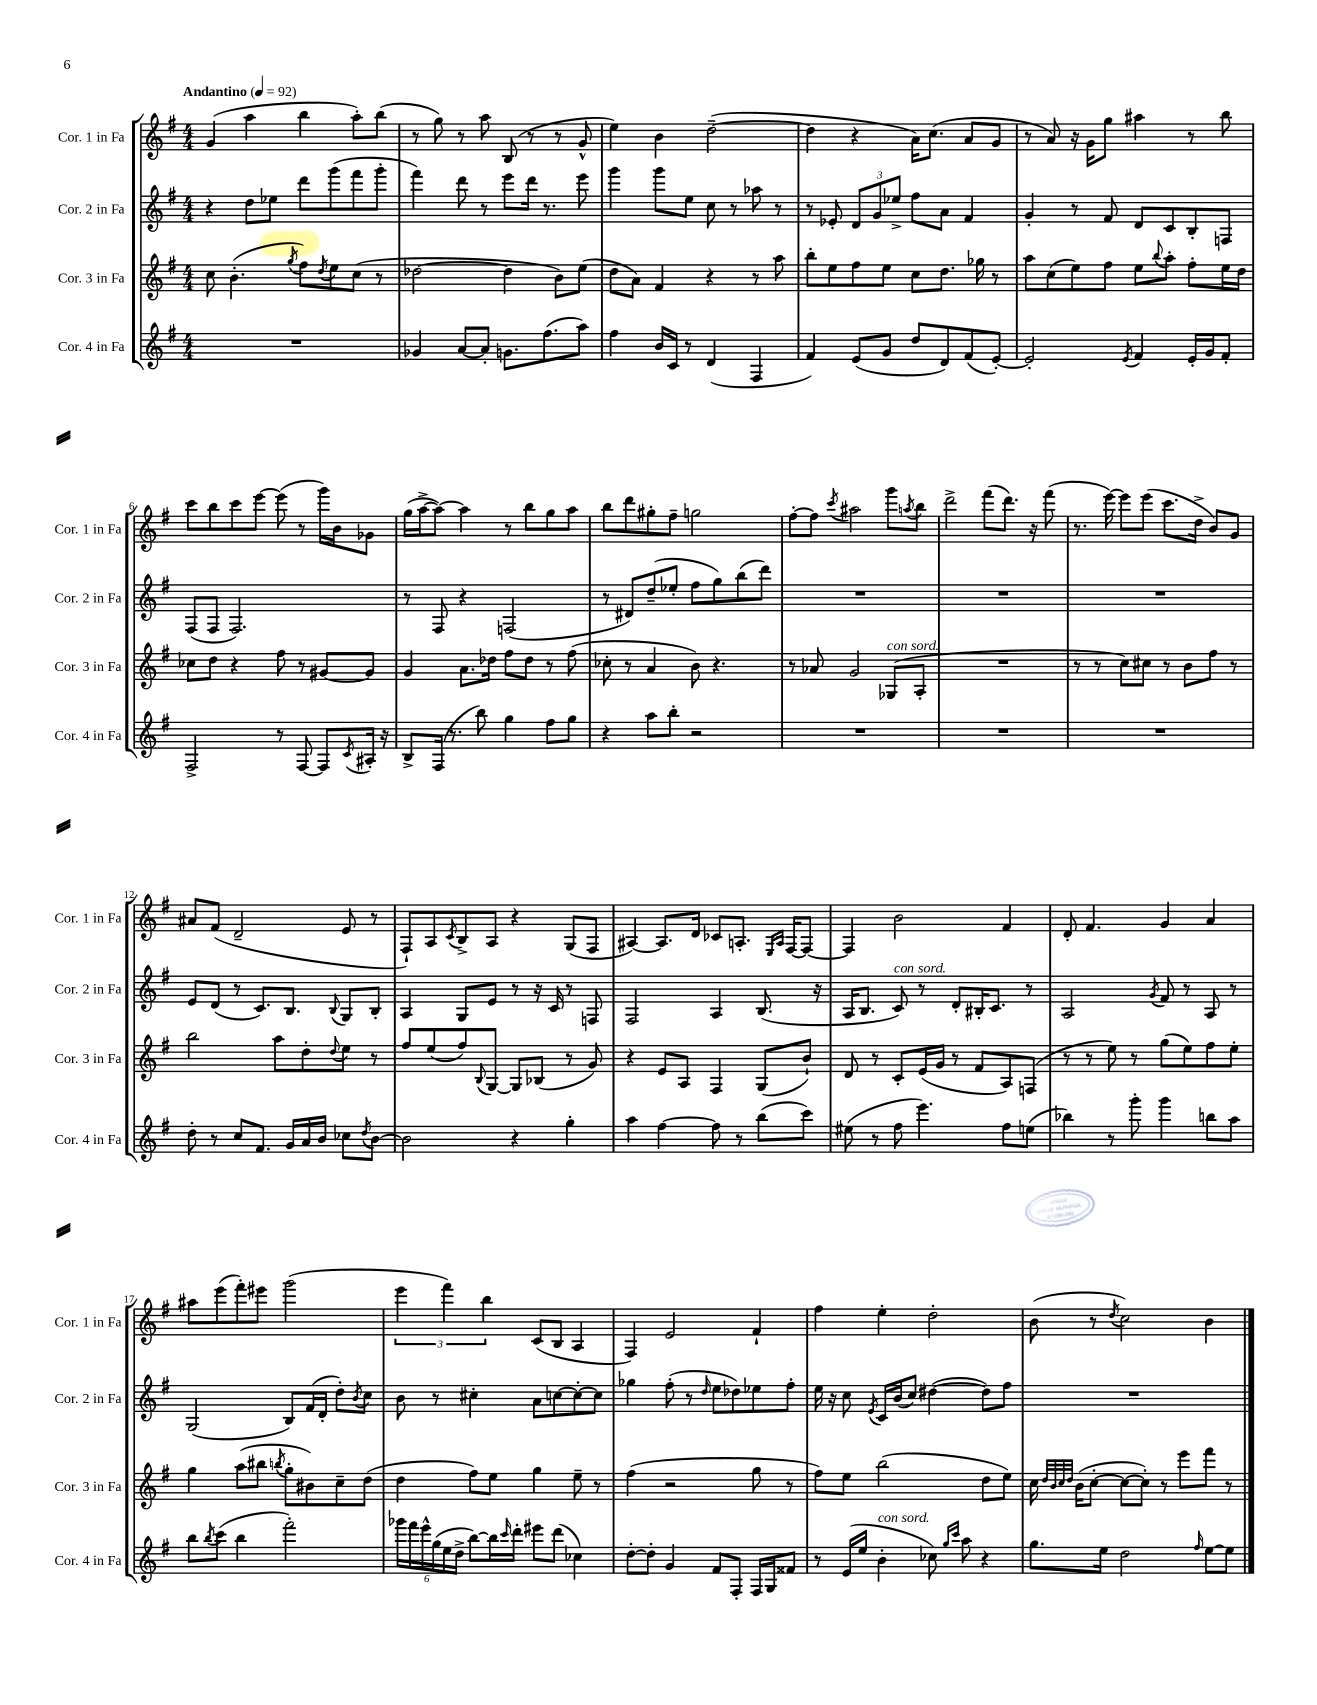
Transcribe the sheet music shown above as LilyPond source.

<<
\new StaffGroup <<
\new Staff = "s0" \with { instrumentName = "Cor. 1 in Fa" shortInstrumentName = "Cor. 1 in Fa" } {
    \clef treble \key g \major \numericTimeSignature \time 4/4 \tempo "Andantino" 4 = 92
    g'4( a''4 b''4 a''8-.) b''8( |
    r8 g''8) r8 a''8 b8( r8 r8 g'8-^ |
    e''4) b'4 d''2~--( |
    d''4 r4 a'16) c''8.( a'8 g'8 |
    r8 a'8) r16 g'16 g''8 ais''4 r8 b''8 |
    c'''8 b''8 c'''8 e'''8~ e'''8( r8 g'''16) b'16 ges'8 |
    g''16( a''16~-> a''8~) a''4 r8 b''8 g''8 a''8 |
    b''8 d'''8 gis''8-. fis''8-- g''2 |
    fis''8~-. fis''8 \acciaccatura { c'''8 } ais''2 g'''8 \acciaccatura { a''8 } b''8 |
    d'''2-> fis'''8( d'''8.) r16 fis'''8( |
    r8. e'''16~) e'''8 e'''8( c'''8. d''16-> b'8) g'8 |
    ais'8 fis'8( d'2-- e'8 r8 |
    fis8-!) a8 \acciaccatura { c'8 } b8-> a8 r4 g8( fis8 |
    ais4~) ais8. d'16 ces'8 a8.-. \grace { e16 a16 } fis16~ fis8~ |
    fis4 b'2 fis'4 |
    d'8-. fis'4. g'4 a'4 |
    ais''8 e'''8( fis'''8-.) eis'''8 g'''2( |
    \tuplet 3/2 { e'''4 fis'''4) b''4 } c'8( b8 a4 |
    fis4) e'2 fis'4-! |
    fis''4 e''4-. d''2-. |
    b'8( r8 \acciaccatura { d''8 } c''2) b'4 \bar "|." |
}
\new Staff = "s1" \with { instrumentName = "Cor. 2 in Fa" shortInstrumentName = "Cor. 2 in Fa" } {
    \clef treble \key g \major \numericTimeSignature \time 4/4
    r4 d''8 ees''8 d'''8 g'''8( fis'''8 g'''8-. |
    fis'''4) d'''8 r8 e'''8 d'''16 r8. e'''8 |
    g'''4 g'''8 e''8 c''8 r8 aes''8 r8 |
    r8 ees'8-. \tuplet 3/2 { d'8 g'8 ees''8-> } fis''8 a'8 fis'4 |
    g'4-. r8 fis'8 d'8 c'8 b8-. f8 |
    fis8( fis8 fis2.) |
    r8 fis8 r4 f2( |
    r8 dis'8) d''8--( ees''8-. fis''8 g''8) b''8( d'''8) |
    R1 |
    R1 |
    R1 |
    e'8 d'8( r8 c'8.) b8. \appoggiatura { b8 } g8 b8-. |
    a4 g8 e'8 r8 r16 c'16 r8 f8 |
    fis2 a4 b8.( r16 |
    a16 b8. c'8^\markup { \italic "con sord." }) r8 d'8-. bis16-. c'8. r8 |
    a2 \acciaccatura { g'8 } fis'8 r8 a8 r8 |
    g2( b8) fis'16( d'16-. d''8-.) \acciaccatura { b'8 } c''8 |
    b'8 r8 cis''4-. a'8 c''8~ c''8~-. c''8 |
    ges''4 fis''8-.( r8 \grace { d''16 } e''8 des''8) ees''8 fis''8-. |
    e''16 r16 c''8 \acciaccatura { e'8 } c'16 b'16( c''8) dis''4~( dis''8) fis''8 |
    R1 \bar "|." |
}
\new Staff = "s2" \with { instrumentName = "Cor. 3 in Fa" shortInstrumentName = "Cor. 3 in Fa" } {
    \clef treble \key g \major \numericTimeSignature \time 4/4
    c''8 b'4.-.( \acciaccatura { g''8 } fis''8) \acciaccatura { d''8 } e''8 c''8( r8 |
    des''2~ des''4 b'8) e''8( |
    d''8 a'8) fis'4 r4 r8 a''8 |
    b''8-. e''8 fis''8 e''8 c''8 d''8. ges''16 r8 |
    a''8 c''8( e''8) fis''8 e''8 \appoggiatura { b''8 } a''8-. fis''8-. e''16 d''16 |
    ces''8 d''8 r4 fis''8 r8 gis'8~ gis'8 |
    g'4 a'8. des''16 fis''8 des''8 r8 fis''8( |
    ces''8-. r8 a'4 b'8) r4. |
    r8 aes'8 g'2 ges8^\markup { \italic "con sord." }( a8-. |
    R1 |
    r8 r8 c''8) cis''8 r8 b'8 fis''8 r8 |
    b''2 a''8 d''8-. \appoggiatura { d''8 } e''8 r8 |
    fis''8 e''8( fis''8) \appoggiatura { b8 } g8~ g8 bes8( r8 g'8) |
    r4 e'8 a8 fis4 g8( b'8-!) |
    d'8 r8 c'8-. e'16( g'16 r8 fis'8 a8) f8( |
    r8 r8 e''8) r8 g''8( e''8) fis''8 e''8-. |
    g''4 a''8( bis''8 \acciaccatura { b''8 } g''8-. bis'8) c''8-- d''8( |
    d''4 fis''8) e''8 g''4 e''8-- r8 |
    fis''4( r2 g''8 r8 |
    fis''8) e''8 b''2( d''8 e''8) |
    c''16 \grace { d''32 b'32 c''32 d''32 } b'16( c''8~-. c''8~ c''8-.) r8 e'''8 fis'''8 r8 \bar "|." |
}
\new Staff = "s3" \with { instrumentName = "Cor. 4 in Fa" shortInstrumentName = "Cor. 4 in Fa" } {
    \clef treble \key g \major \numericTimeSignature \time 4/4
    R1 |
    ges'4 a'8~ a'8-. g'8. fis''8.( a''8) |
    fis''4 b'16 c'16 r8 d'4( fis4 |
    fis'4) e'8( g'8 d''8 d'8) fis'8( e'8~-.) |
    e'2-. \acciaccatura { e'8 } fis'4 e'16-. g'16 fis'8-. |
    fis2-> r8 fis8~ fis8 \acciaccatura { c'8 } ais16-. r16 |
    b8-> fis16( r8. b''8) g''4 fis''8 g''8 |
    r4 a''8 b''8-. r2 |
    R1 |
    R1 |
    R1 |
    d''8-. r8 c''8 fis'8. g'16 a'16 b'16 ces''8 \acciaccatura { d''8 } b'8~ |
    b'2 r4 g''4-. |
    a''4 fis''4~ fis''8 r8 b''8( c'''8) |
    eis''8( r8 fis''8 e'''4.) fis''8 e''8( |
    bes''4) r8 g'''8-. g'''4 b''8 a''8 |
    b''8 \acciaccatura { b''8 } c'''8( b''4 fis'''2-.) |
    \tuplet 6/4 { ges'''16 fis'''16 e'''16-^ g''16( e''16 d''16-> } b''8~) b''16 \grace { c'''16 } d'''16-. eis'''8 d'''8( ces''4) |
    d''8~-. d''8-. g'4 fis'8 fis8-. fis16 g16 fisis'8 |
    r8 e'16( e''16 b'4-.^\markup { \italic "con sord." } ces''8) \grace { g''16 c'''16 } a''8 r4 |
    g''8. e''16 d''2 \grace { fis''16 } e''8~ e''8 \bar "|." |
}
>>
>>
